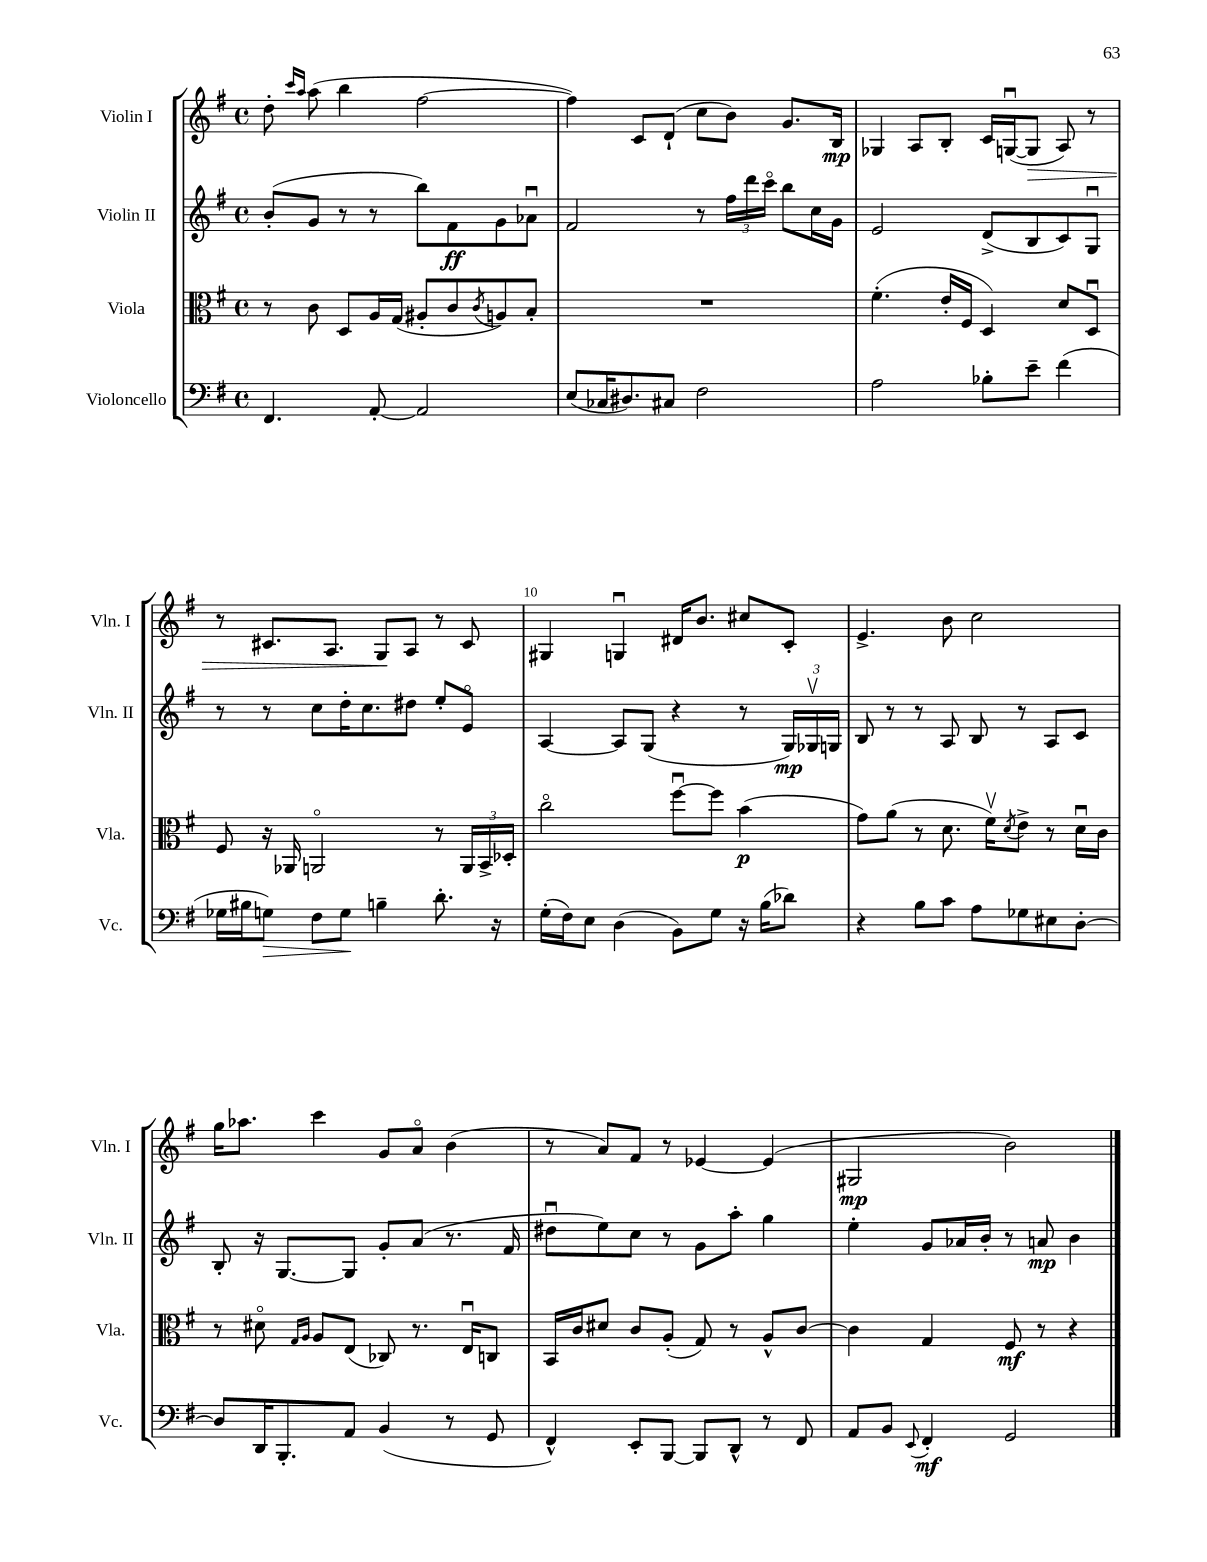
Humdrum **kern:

**kern	**kern	**kern	**kern
*staff4	*staff3	*staff2	*staff1
*clefF4	*clefC3	*clefG2	*clefG2
*k[f#]	*k[f#]	*k[f#]	*k[f#]
*M4/4	*M4/4	*M4/4	*M4/4
*met(c)	*met(c)	*met(c)	*met(c)
4.FF#/	8r	(8b'/L	8dd'\
.	.	.	16qqccc/LL
.	.	.	16qqaa/JJ
.	8c\	8g/J	(8aa\
.	8D/L	8r	4bb\
[8AA'/	16A/L	8r	.
.	(16G/JJ	.	.
2AA/]	8A#'/L	8bb\L)	[2ff#\
.	8c/	8f#\	.
.	8qc/	.	.
.	8A/)	8g\	.
.	8B'/J	8a-u\J	.
=	=	=	=
(8E/L	1r	2f#/	4ff#\])
16C-/K	.	.	.
8.D#/)	.	.	.
.	.	.	8c/L
8C#/J	.	.	(8d`/J
2F#\	.	8r	8cc\L
.	.	24ff#\LL	8b\J)
.	.	24ddd\	.
.	.	24ccco\JJ	.
.	.	8bb\L	8.g/L
.	.	16cc\L	.
.	.	16g\JJ	16B/Jk
=	=	=	=
2A\	(4.f#'\	2e/	4G-/
.	.	.	8A/L
.	16e'/LL	.	8B'/J
.	16F#/JJ	.	.
8B-'\L	4D/)	(8d^/L	16c/LL
.	.	.	([16Gu/J
8e~\J	.	8B/	8G/]J
(4f#\	8d/L	8c/)	8A/)
.	8Du/J	8Gu/J	8r
=	=	=	=
16G-\LL	8F#/	8r	8r
16B#\J	.	.	.
8G\J)	16r	8r	8.c#/L
.	16AA-/	.	.
8F#\L	2AAo/	8cc\L	.
.	.	.	8.A/J
8G\J	.	16dd'\K	.
.	.	8.cc\	.
4B~\	.	.	8G/L
.	.	8dd#\J	8A/J
8.d'\	8r	8ee'/L	8r
.	24AA/LL	8eo/J	8c#/
.	24BB^/	.	.
16r	.	.	.
.	24D-'/JJ	.	.
=	=	=	=
(16G'\LL	2cco\	[4A/	4G#/
16F#\J)	.	.	.
8E\J	.	.	.
(4D\	.	8A/]L	4Gu/
.	.	(8G/J	.
8BB\L)	[8ff#u\L	4r	16d#/LK
.	.	.	8.b/J
8G\J	8ff#\]J	.	.
16r	(4b\	8r	8cc#/L
(16B\LK	.	.	.
8d-\J)	.	24G/LL)	8c'/J
.	.	24G-v/	.
.	.	24G/JJ	.
=	=	=	=
4r	8g\L)	8B/	4.e^/
.	(8a\J	8r	.
8B\L	8r	8r	.
8c\J	8.d\	8A/	8b\
8A\L	.	8B/	2cc\
.	16f#v\LK)	.	.
.	8qd/	.	.
8G-\	8e^\J	8r	.
8E#\	8r	8A/L	.
[8D'\J	16du\LL	8c/J	.
.	16c\JJ	.	.
=	=	=	=
8D/]L	8r	8B'/	16gg\LK
.	.	.	8.aa-\J
16DD/K	8d#o\	16r	.
8.BBB'/	.	[8.G/L	.
.	16qqG/LL	.	.
.	16qqA/JJ	.	.
.	8A/L	.	4ccc\
8AA/J	(8E/J	8G/]J	.
(4BB/	8C-/)	8g'/L	8g/L
.	8.r	(8a/J	8ao/J
8r	.	8.r	(4b\
.	16Eu/LK	.	.
8GG/	8C/J	.	.
.	.	16f#/	.
=	=	=	=
4FF#^^/)	16BB/LL	8dd#u\L	8r
.	16c/J	.	.
.	8d#/J	8ee\)	8a/L)
8EE'/L	8c/L	8cc\J	8f#/J
[8BBB/J	(8A'/J	8r	8r
8BBB/]L	8G/)	8g\L	[4e-/
8DD^^/J	8r	8aa'\J	.
8r	8A^^/L	4gg\	(4e-/]
8FF#/	[8c/J	.	.
=	=	=	=
8AA/L	4c\]	4ee'\	2G#/
8BB/J	.	.	.
8qqEE/	.	.	.
4FF#'/	4G/	8g/L	.
.	.	16a-/L	.
.	.	16b'/JJ	.
2GG/	8F#/	8r	2b\)
.	8r	8a/	.
.	4r	4b\	.
==	==	==	==
*-	*-	*-	*-
